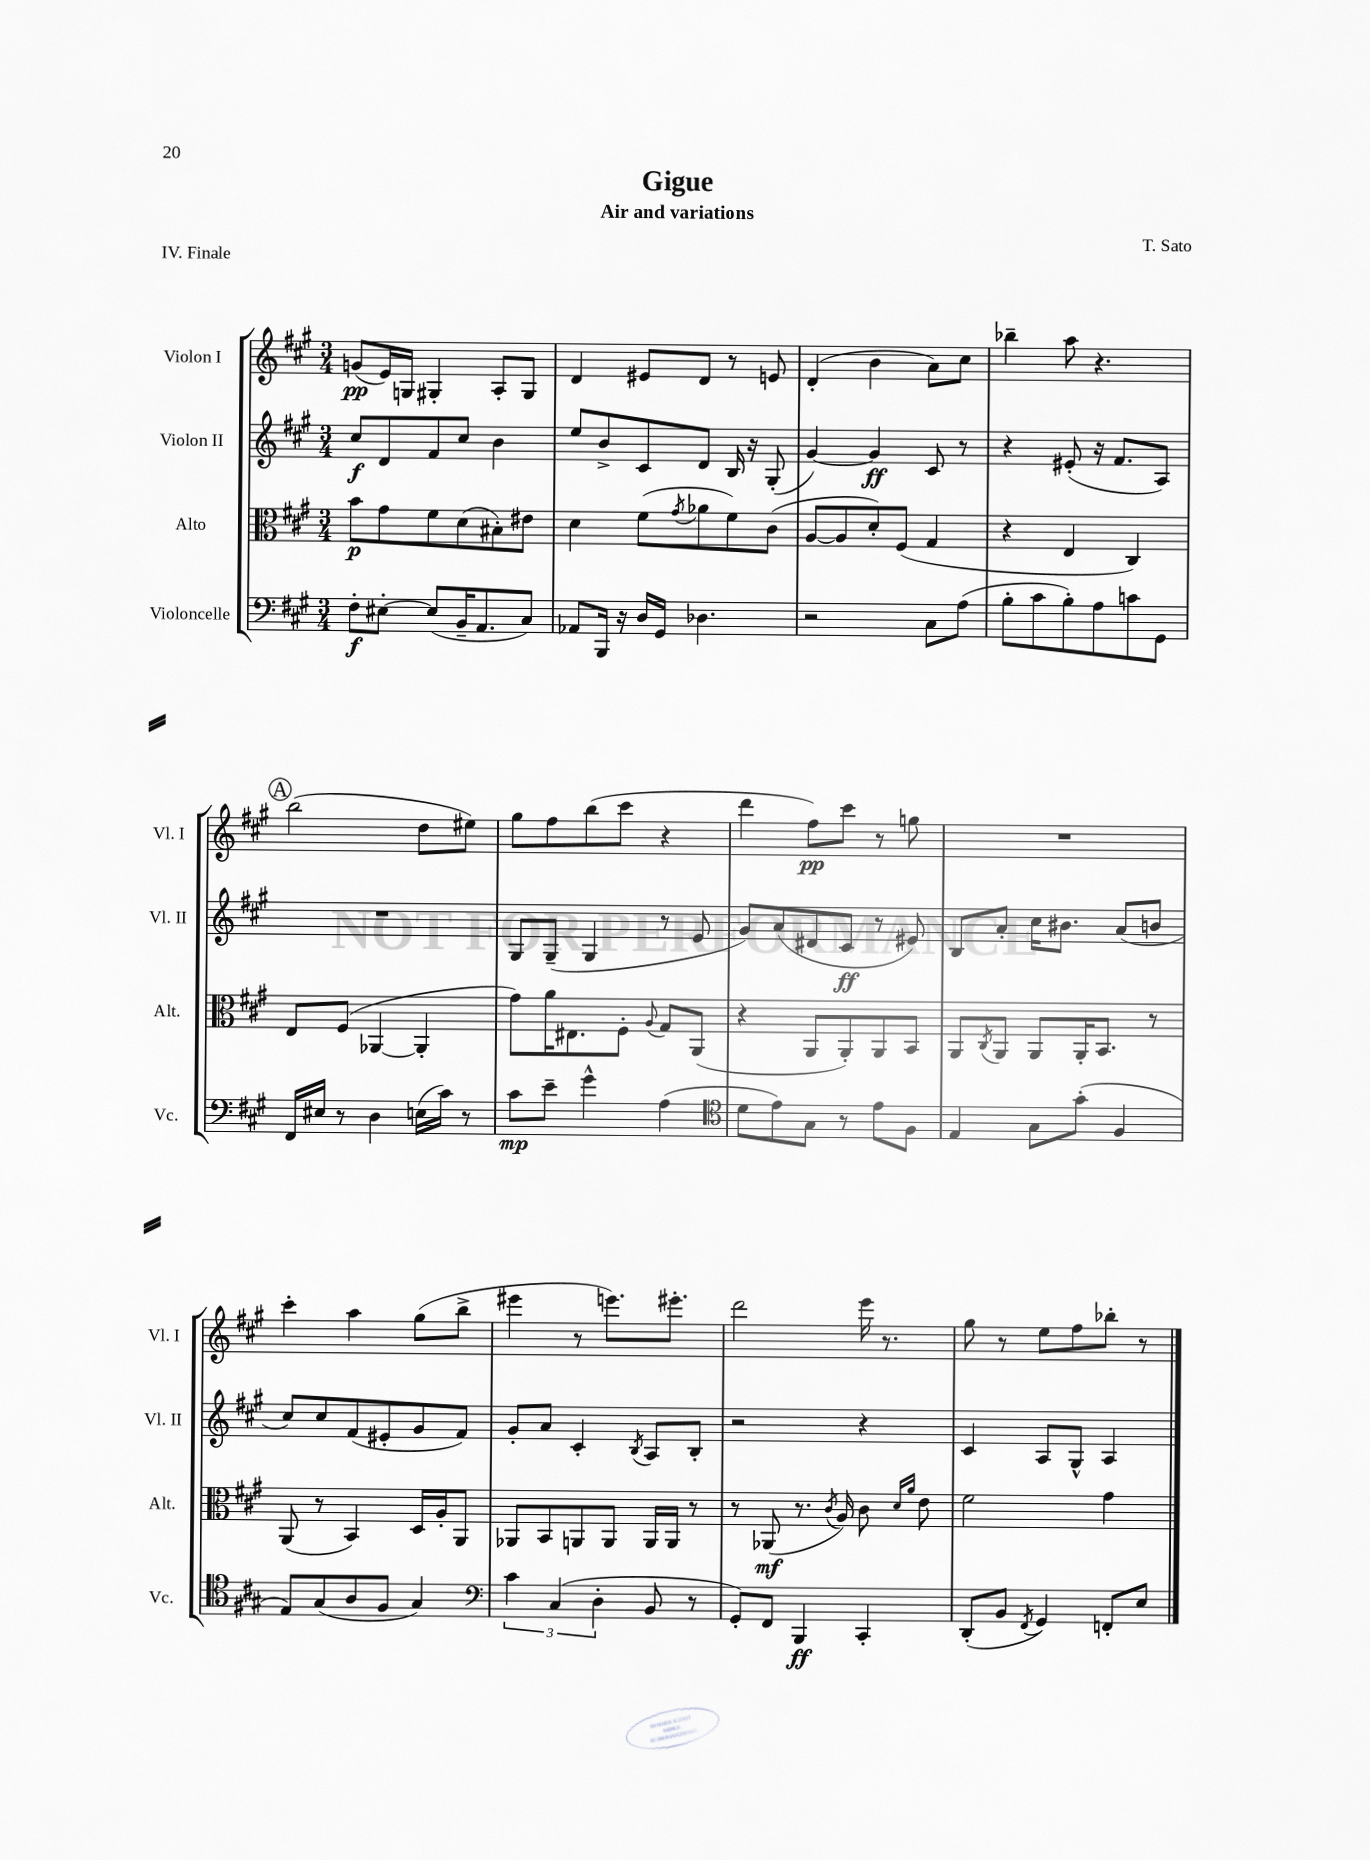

**kern	**kern	**kern	**kern
*staff4	*staff3	*staff2	*staff1
*clefF4	*clefC3	*clefG2	*clefG2
*k[f#c#g#]	*k[f#c#g#]	*k[f#c#g#]	*k[f#c#g#]
*M3/4	*M3/4	*M3/4	*M3/4
8F#'	8b	8cc#	(8g
[8E#'	8g#	8d	16e)
.	.	.	16G
(8E#]	8f#	8f#	4G#'
16BB~	(8d	8cc#	.
8.AA	.	.	.
.	8B#')	4b	8A'
8C#)	8e#	.	8G#
=	=	=	=
8AA-	4d	8ee	4d
16BBB	.	8b^	.
16r	.	.	.
16D	(8f#	8c#	8e#
16GG#	.	.	.
.	8qg#	.	.
4.D-	8a-	8d	8d
.	8f#)	16B	8r
.	.	16r	.
.	(8c#	(8G#'	8e
=	=	=	=
2r	[8A	[4g#)	(4d'
.	8A]	.	.
.	8d')	4g#]	4b
.	(8F#	.	.
8C#	4G#	8c#	8a)
(8A	.	8r	8cc#
=	=	=	=
8B'	4r	4r	4bb-~
8c#	.	.	.
8B')	4E	(8e#'	8aa
8A	.	16r	4.r
.	.	8.f#	.
8c	4C#)	.	.
8GG#	.	8A)	.
=	=	=	=
16FF#	8E	2.r	(2bb
16E#	.	.	.
8r	(8F#	.	.
4D	[4AA-	.	.
(16E	4AA-']	.	8dd
16c#)	.	.	.
8r	.	.	8ee#)
=	=	=	=
8c#	8g#)	8G#	8gg#
8e~	16a	(8G#~	8ff#
.	8.E#	.	.
4g#^^	.	4G#	(8bb
.	8F#'	.	8ccc#
.	8qqA	.	.
(4A	8G#	8r	4r
.	(8AA	8e	.
=	=	=	=
*clefC4	*	*	*
8d	4r	8g#)	4ddd
8e)	.	(8a	.
8G#	8AA	8d#	8ff#)
8r	8AA')	8c#	8ccc#
8e	8AA	8r	8r
8F#	8BB	8e#)	8gg
=	=	=	=
4E	8AA	8B	2.r
.	8qC#	.	.
.	8AA	8a'	.
8G#	8AA	16cc#	.
.	.	8.b#	.
(8g#'	16AA'	.	.
.	8.BB	.	.
4F#	.	(8a	.
.	8r	8b	.
=	=	=	=
8E)	(8AA	8cc#)	4ccc#'
(8G#	8r	8cc#	.
8A	4BB)	(8f#	4aa
8F#	.	8e#'	.
4G#)	16D	8g#	(8gg#
.	16A'	.	.
.	8AA	8f#)	8bb^
=	=	=	=
*clefF4	*	*	*
6c#	8AA-	8g#'	4eee#
.	8BB	8a	.
(6C#	.	.	.
.	8AA	4c#'	8r
6D'	.	.	.
.	8AA	.	8.eee)
.	.	8qB	.
8BB	16AA	8A	.
.	16AA	.	8.eee#'
8r	8r	8B'	.
=	=	=	=
8GG#')	8r	2r	2ddd
8FF#	(8AA-	.	.
4BBB	8.r	.	.
.	8qc#	.	.
.	16A)	.	.
4CC#'	8c#	4r	16eee
.	.	.	8.r
.	16qqd	.	.
.	16qqa	.	.
.	8e	.	.
=	=	=	=
(8DD'	2f#	4c#	8gg#
8BB	.	.	8r
8qFF#	.	.	.
4GG#)	.	8A	8ee
.	.	8G#^^	8ff#
8FF'	4g#	4A	8bb-'
8E	.	.	8r
==	==	==	==
*-	*-	*-	*-
